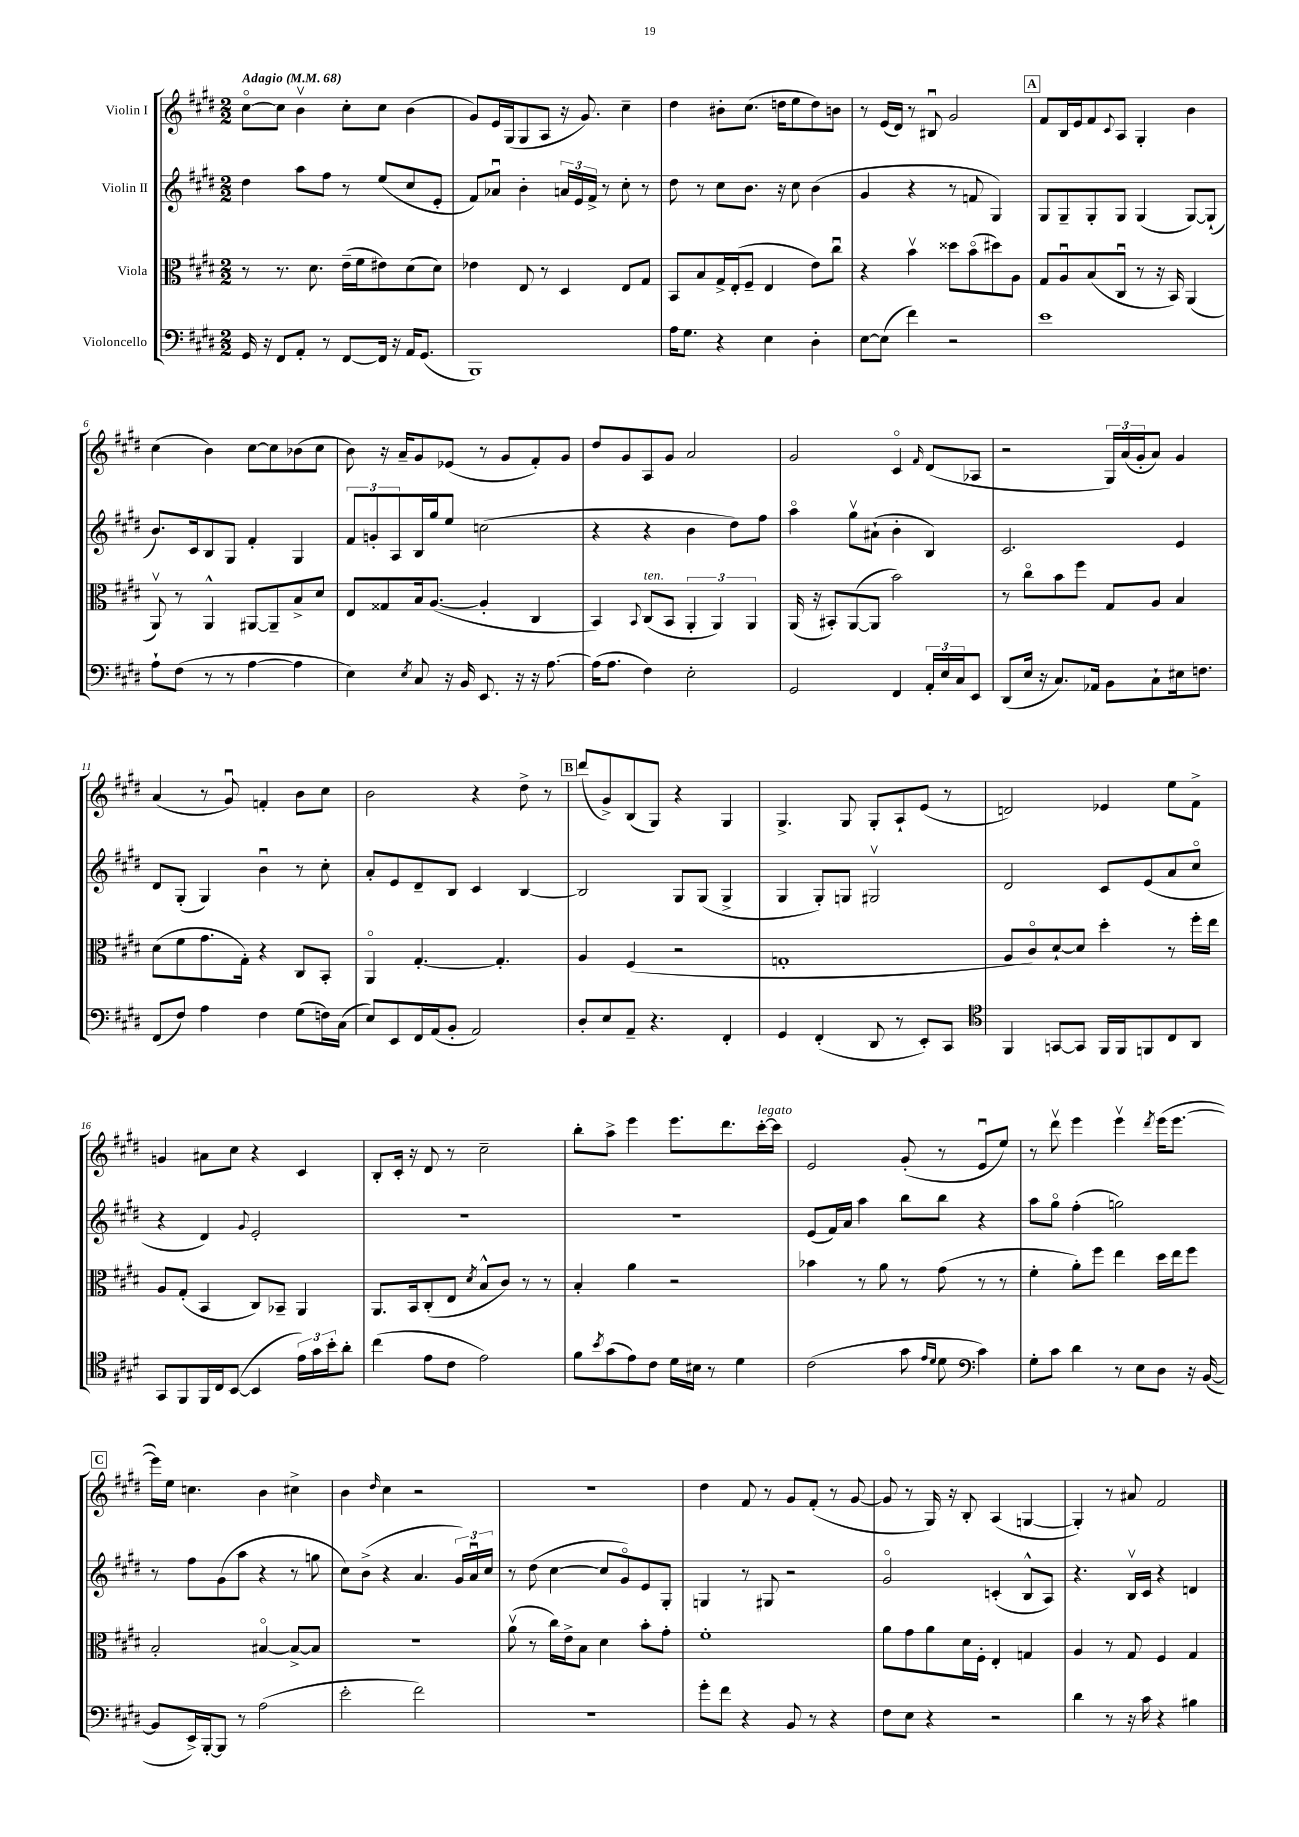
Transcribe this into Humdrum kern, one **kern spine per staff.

**kern	**kern	**kern	**kern
*staff4	*staff3	*staff2	*staff1
*clefF4	*clefC3	*clefG2	*clefG2
*k[f#c#g#d#]	*k[f#c#g#d#]	*k[f#c#g#d#]	*k[f#c#g#d#]
*M2/2	*M2/2	*M2/2	*M2/2
*MM68	*MM68	*MM68	*MM68
16GG#/	8r	4dd#\	[8cc#o\L
16r	.	.	.
8FF#/L	8.r	.	8cc#\]J
8AA'/J	.	8aa\L	4bv\
.	8.d#\	.	.
8r	.	8ff#\J	.
[8FF#/L	(16e~\LL	8r	8cc#'\L
.	16f#\J	.	.
16FF#/]Jk	8e#\)	(8ee/L	8cc#\J
16r	.	.	.
16AA/LK	(8d#\	8cc#/	(4b\
(8.GG#/J	.	.	.
.	8d#\J)	8e'/J	.
=	=	=	=
1BBB)	4e-\	8f#/L)	8g#/L)
.	.	8a-u/J	16e/L
.	.	.	(16G#/J
.	8E/	4b'\	8G#/
.	8r	.	8A/J
.	4D#/	24a/LL	16r
.	.	24e/	.
.	.	.	8.g#/)
.	.	24f#^/JJ	.
.	.	8r	.
.	8E/L	8cc#'\	4cc#~\
.	8G#/J	8r	.
=	=	=	=
16A\LK	8BB/L	8dd#\	4dd#\
8.G#\J	.	.	.
.	8B/	8r	.
4r	16G#^/L	8cc#\L	8b#'\L
.	(16E'/J	.	.
.	8F#~/J	8.b\J	(8.cc#\J
4E\	4E/	.	.
.	.	16r	16dd\LK
.	.	8cc#\	8ee\
4D#'\	8e\L)	(4b\	8dd\)
.	8cc#u\J	.	8b\J
=	=	=	=
[8E\L	4r	4g#/	8r
(8E\]J	.	.	(16e/LL
.	.	.	16d#/JJ)
4f#\)	4bv\	4r	8r
.	.	.	8B#u/
2r	8dd##\L	8r	2g#/
.	(8bo\	8f/	.
.	8dd#\)	4G#/)	.
.	8A\J	.	.
=	=	=	=
1e	8G#/L	8G#/L	8f#/L
.	8Au/	8G#~/	16B/L
.	.	.	16e/J
.	(8B/	8G#'/	8f#/
.	.	.	8qqc#/
.	8C#u/J	8G#/J	8A/J
.	8r	(4G#/	4G#'/
.	16r	.	.
.	16BB/)	.	.
.	(4AA/	[8G#/L)	4b\
.	.	(8G#`/]J	.
=	=	=	=
8A`\L	8AAv/)	8.b/L)	(4cc#\
(8F#\J	8r	.	.
.	.	16c#/k	.
8r	4AA^^/	8B/	4b\)
8r	.	8G#/J	.
[4A\	[8AA#/L	4f#'/	[8cc#\L
.	8AA#~/]	.	8cc#\]
4A\]	8B^/	4G#/	(8b-\
.	8d#/J	.	8cc#\J
=	=	=	=
4E\)	8E/L	12f#/L	8b\)
.	.	12g'/	.
.	8G##/	.	16r
.	.	12A/	.
.	.	.	16a~/LK
8qE/	.	.	.
8C#/	16B/k	16B/L	8g#/
.	([8.A/J	16gg#/J	.
16r	.	8ee/J	(8e-/J
16BB/	.	.	.
8.EE/	4A'/]	(2cc\	8r
.	.	.	8g#/L
16r	.	.	.
16r	4C#/	.	8f#'/)
[8.A\	.	.	.
.	.	.	8g#/J
=	=	=	=
(16A\]LK	4BB/)	4r	8dd#/L
8.A\J	.	.	.
.	.	.	8g#/
.	8qqBB/	.	.
4F#\)	(8C#/L	4r	8A/
.	8BB/J	.	8g#/J
2E'\	6AA'/	4b\	2a/
.	6AA/)	.	.
.	.	8dd#\L)	.
.	6AA/	.	.
.	.	8ff#\J	.
=	=	=	=
2GG#/	(16AA/	4aao\	2g#/
.	16r	.	.
.	8BB#'/L)	.	.
.	([8AA/	8gg#v\L	.
.	8AA/]J	(8a#`\J	.
4FF#/	2b\)	4b'\	4c#o/
.	.	.	16qqf#/
24AA'/LL	.	4B/)	(8d#/L
24E/	.	.	.
24C#/J	.	.	.
8EE/J	.	.	8A-/J
=	=	=	=
(8DD#/L	8r	2.c#/	2r
16E/Jk	8cc#o\L	.	.
16r	.	.	.
8.C#/L)	8b\	.	.
.	8ff#\J	.	.
16AA-/Jk	.	.	.
8BB\L	8G#/L	.	24G#/LL)
.	.	.	(24a/
.	.	.	24g#'/J
8C#`\	8A/J	.	8a/J)
16E#\k	4B/	4e/	4g#/
8.F\J	.	.	.
=	=	=	=
(8FF#/L	(8d#\L	8d#/L	(4a/
8F#/J)	8f#\	(8G#'/J	.
4A\	8.g#\	4G#/)	8r
.	.	.	8g#u/)
.	16G#'\Jk)	.	.
4F#\	4r	4bu\	4f'/
(8G#\L	8C#/L	8r	8b\L
16F\L)	8BB'/J	8cc#'\	8cc#\J
(16C#\JJ	.	.	.
=	=	=	=
8E/L)	4AAo/	8a'/L	2b\
8EE/	.	8e/	.
16FF#/L	[4.G#'/	8d#~/	.
(16AA/J	.	.	.
8BB'/J	.	8B/J	.
2AA/)	.	4c#/	4r
.	4.G#'/]	.	.
.	.	[4B/	8dd#^\
.	.	.	8r
=	=	=	=
8D#'/L	4A/	2B/]	(8ddd#/L
8E/	.	.	8g#^/)
8AA~/J	(4F#/	.	(8B/
4.r	.	.	8G#/J)
.	2r	8G#/L	4r
.	.	(8G#/J	.
4FF#'/	.	4G#^/	4G#/
=	=	=	=
4GG#/	1G'	4G#/	4.G#^/
(4FF#'/	.	8G#'/L)	.
.	.	8G/J	8G#/
8DD#/	.	2G#v/	8G#'/L
8r	.	.	8A`/
8EE'/L)	.	.	(8e/J
8CC#/J	.	.	8r
=	=	=	=
*clefC4	*	*	*
4FF#/	8A/L	2d#/	2d/)
.	8c#o/)	.	.
[8GG/L	[8d#`/	.	.
8GG/]J	8d#/]J	.	.
16FF#/LL	4dd#'\	8c#/L	4e-/
16FF#/J	.	.	.
8FF/	.	(8e/	.
8C#/	8r	8a/	8ee\L
8AA/J	16ff#'\LL	8cc#o/J	8f#^\J
.	16ee\JJ	.	.
=	=	=	=
8GG#/L	8A/L	4r	4g/
8FF#/	(8G#'/J	.	.
16FF#/L	4BB/	4d#/)	8a#\L
16C#/J	.	.	.
([8BB/J	.	.	8cc#\J
.	.	8qqg#/	.
4BB/]	8C#/L)	2e'/	4r
.	8BB-~/J	.	.
24e\LL)	4AA/	.	4c#/
24g#\	.	.	.
24b'\J	.	.	.
8a'\J	.	.	.
=	=	=	=
(4cc#\	8.AA/L	1r	8B'/L
.	.	.	16c#'/Jk
.	16BB/k	.	16r
8e\L	(8C#'/	.	8d#/
8c#\J	8E/J	.	8r
.	8qd#/	.	.
2e\)	8B^^/L	.	2cc#~\
.	8c#/J)	.	.
.	8r	.	.
.	8r	.	.
=	=	=	=
8f#\L	4B'/	1r	8bb'\L
8qb/	.	.	.
(8g#\	.	.	8aa^\J
8e\)	4a\	.	4eee\
8c#\J	.	.	.
16d#\LL	2r	.	8.eee\L
16B#\JJ	.	.	.
8r	.	.	.
.	.	.	8.ddd#\
4d#\	.	.	.
.	.	.	[16ccc#'\L
.	.	.	16ccc#\]JJ
=	=	=	=
(2c#\	4b-\	(8e/L	2e/
.	.	16f#/L)	.
.	.	16a/JJ	.
.	8r	4aa\	.
.	8a\	.	.
8g#\	8r	8bb\L	(8g#'/
16qqe/LL	.	.	.
16qqd#/JJ	.	.	.
8d#\	(8g#\	8bb\J	8r
*clefF4	*	*	*
4c#\)	8r	4r	8eu/L
.	8r	.	8ee/J)
=	=	=	=
8G#'\L	4f#'\	8aa\L	8r
8c#\J	.	8gg#o\J	8ddd#v\
4d#\	8a'\L)	(4ff#'\	4eee\
.	8ff#\J	.	.
8r	4ee\	2gg\)	4eeev\
8E\L	.	.	.
.	.	.	8qddd#/
8D#\J	16dd#\LL	.	(16eee\LK
.	16ee\J	.	[8.eee\J
16r	8ff#\J	.	.
([16BB/	.	.	.
=	=	=	=
8BB/]L	2B'/	8r	16eee\]LL)
.	.	.	16ee\JJ
16EE^/L)	.	8ff#\L	4.cc\
[16BBB'/J	.	.	.
8BBB/]J	.	(8g#\	.
8r	.	8aa\J	.
(2A\	[4B#o/	4r	4b\
.	8B#^/_L	8r	4cc#^\
.	8B#/]J	8gg\	.
=	=	=	=
2e'\	1r	8cc#\L)	4b\
.	.	(8b^\J	.
.	.	.	16qqdd#/
.	.	4r	4cc#\
2f#\)	.	4.a/	2r
.	.	24g#/LL)	.
.	.	24au/	.
.	.	24cc#/JJ	.
=	=	=	=
1r	(8av\	8r	1r
.	8r	(8dd#\	.
.	16cc#\LL)	[4cc#\	.
.	16e^\J	.	.
.	8B\J	.	.
.	4d#\	8cc#/]L	.
.	.	8g#o/)	.
.	8b'\L	8e/	.
.	8g#'\J	8G#'/J	.
=	=	=	=
8g#'\L	1f#'	4G/	4dd#\
8f#\J	.	.	.
4r	.	8r	8f#/
.	.	8G#/	8r
8BB/	.	2r	8g#/L
8r	.	.	(8f#'/J
4r	.	.	8r
.	.	.	[8g#/
=	=	=	=
8F#\L	8a\L	2g#o/	8g#/]
8E\J	8g#\	.	8r
4r	8a\	.	16G#/)
.	.	.	16r
.	16d#\L	.	8B'/
.	16F#'\JJ	.	.
2r	4E'/	(4c'/	(4A/
.	4G/	8B^^/L	[4G/
.	.	8A/J)	.
=	=	=	=
4d#\	4A/	4.r	4G'/])
8r	8r	.	8r
16r	8G#/	16Bv/LL	8a#/
16c#\	.	16c#/JJ	.
4r	4F#/	4r	2f#/
4B#\	4G#/	4d/	.
==	==	==	==
*-	*-	*-	*-
